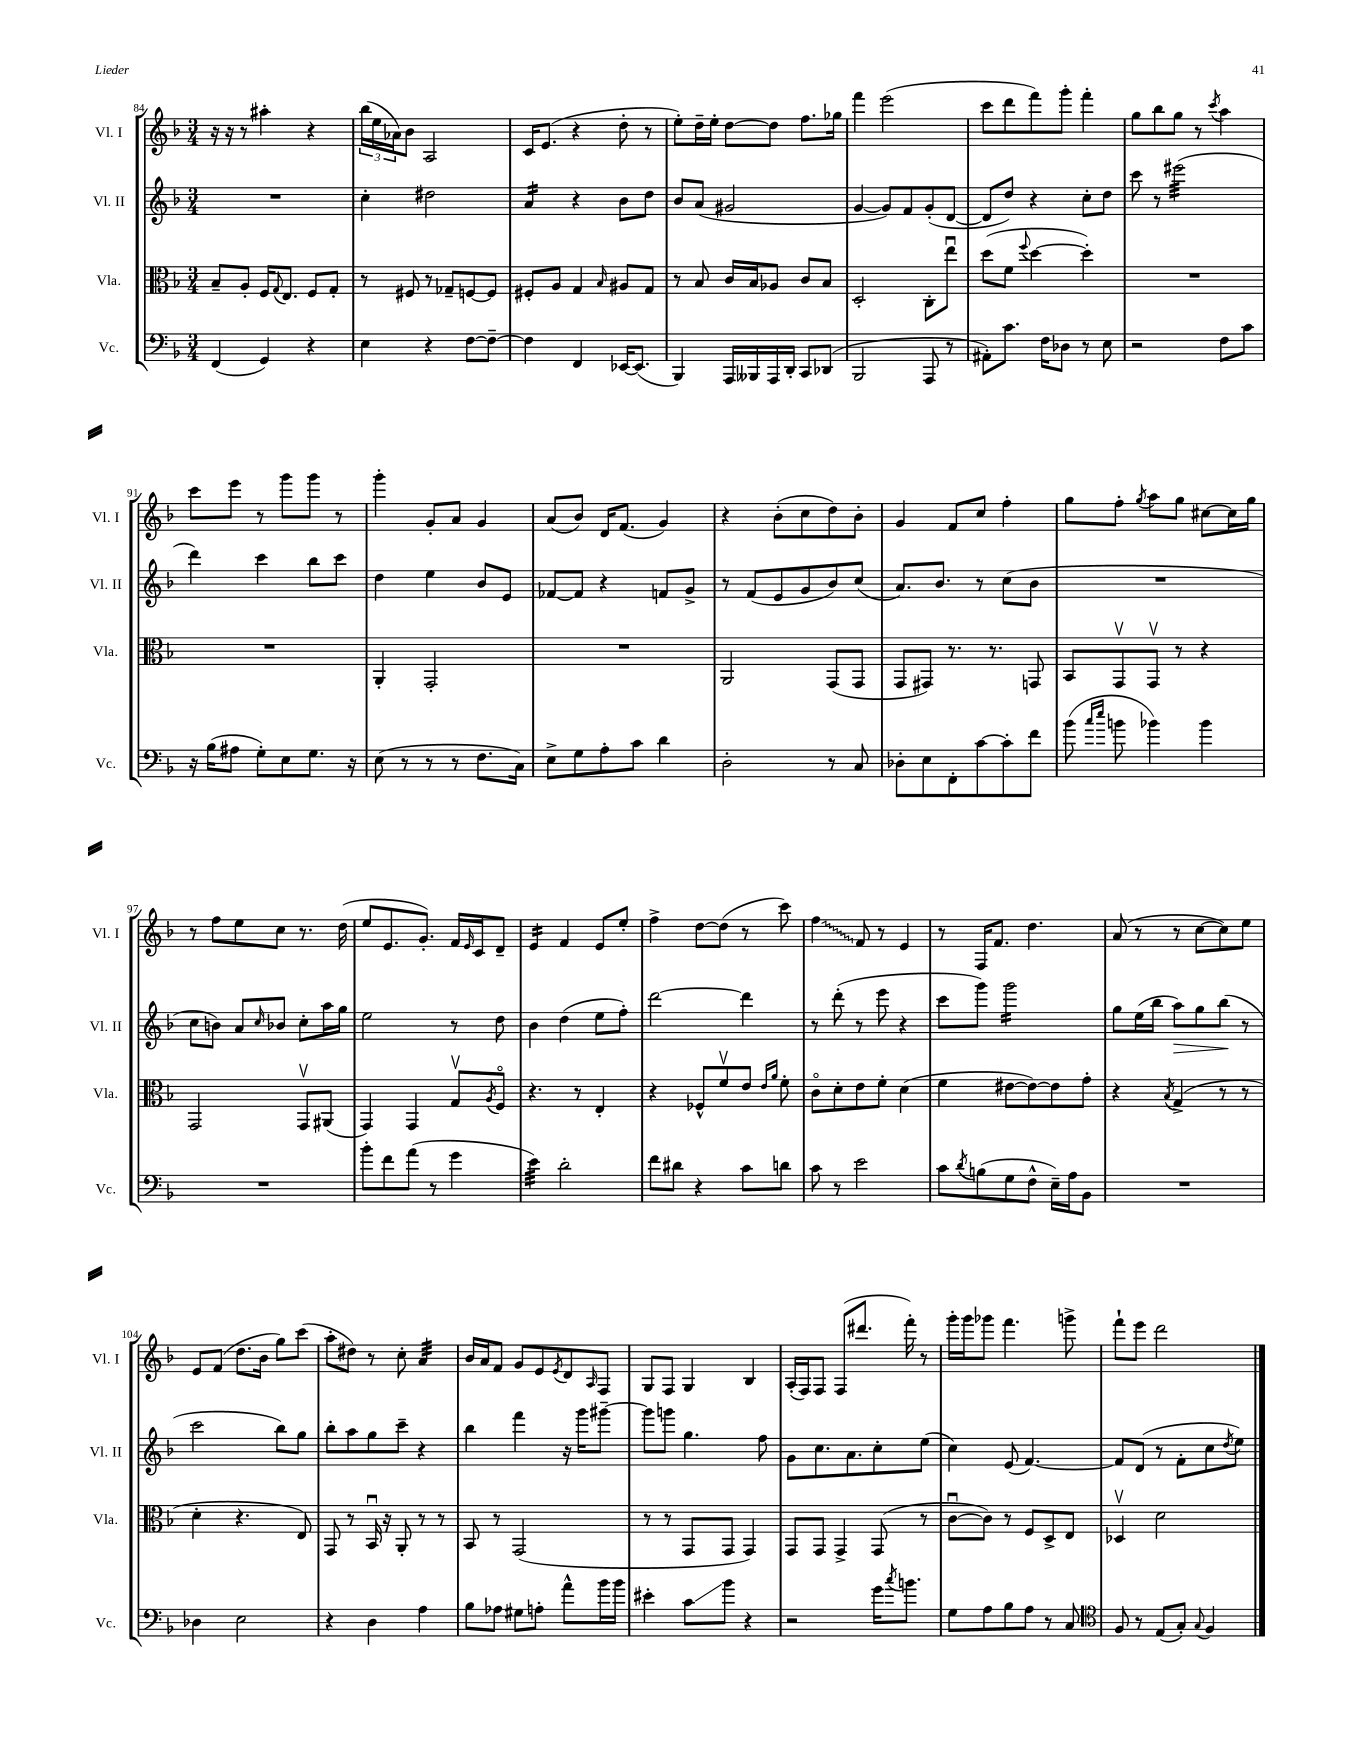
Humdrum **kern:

**kern	**kern	**kern	**kern
*staff4	*staff3	*staff2	*staff1
*clefF4	*clefC3	*clefG2	*clefG2
*k[b-]	*k[b-]	*k[b-]	*k[b-]
*M3/4	*M3/4	*M3/4	*M3/4
(4FF/	8B-~/L	2.r	16r
.	.	.	16r
.	8A'/J	.	8r
4GG/)	16F/LK	.	4aa#'\
.	8qqG/	.	.
.	8.E/J	.	.
4r	8F/L	.	4r
.	8G'/J	.	.
=	=	=	=
4E\	8r	4cc'\	(24bb-\LL
.	.	.	24ee\
.	.	.	24a-\J)
.	8F#/	.	8b-\J
4r	8r	2dd#\	2A/
.	8G-~/L	.	.
[8F\L	[8F/	.	.
8F~\_J	8F/]J	.	.
=	=	=	=
4F\]	8F#'/L	4a/	16c/LK
.	.	.	(8.e/J
.	8A/J	.	.
4FF/	4G/	4r	4r
.	16qqB-/	.	.
[16EE-/LK	8A#/L	8b-\L	8dd'\
(8.EE-/]J	.	.	.
.	8G/J	8dd\J	8r
=	=	=	=
4BBB-/)	8r	8b-/L	8ee'\L)
.	8B-/	(8a/J	16dd~\L
.	.	.	16ee'\JJ
16AAA/LL	16c/LL	2g#/	[8dd\L
16BBB--/	16B-/J	.	.
16AAA/	8A-/J	.	8dd\]J
16DD'/JJ	.	.	.
8CC/L	8c/L	.	8.ff\L
(8DD-/J	8B-/J	.	.
.	.	.	16gg-\Jk
=	=	=	=
2BBB-/	2D'/	[4g/	4fff\
.	.	8g/]L)	(2eee\
.	.	8f/	.
8AAA/	8C'\L	(8g'/	.
8r	8eeu\J	[8d/J	.
=	=	=	=
8AA#'\L)	(8dd\L	8d/]L	8ccc\L
8.c\J	8f\J	8dd/J)	8ddd\
.	8qqff/	.	.
.	[4dd\	4r	8fff\)
16F\LK	.	.	.
8D-\J	.	.	8ggg'\J
8r	4dd'\])	8cc'\L	4fff'\
8E\	.	8dd\J	.
=	=	=	=
2r	2.r	8ccc\	8gg\L
.	.	8r	8bb-\
.	.	(2eee#\	8gg\J
.	.	.	8r
.	.	.	8qccc/
8F\L	.	.	4aa\
8c\J	.	.	.
=	=	=	=
16r	2.r	4ddd\)	8ccc\L
(16B-\LK	.	.	.
8A#\J	.	.	8eee\J
8G'\L)	.	4ccc\	8r
8E\	.	.	8ggg\L
8.G\J	.	8bb-\L	8ggg\J
.	.	8ccc\J	8r
16r	.	.	.
=	=	=	=
(8E\	4AA'/	4dd\	4ggg'\
8r	.	.	.
8r	2GG'/	4ee\	8g'/L
8r	.	.	8a/J
8.F\L	.	8b-/L	4g/
.	.	8e/J	.
16C\Jk)	.	.	.
=	=	=	=
8E^\L	2.r	[8f-/L	(8a/L
8G\	.	8f-/]J	8b-/J)
8A'\	.	4r	16d/LK
.	.	.	(8.f/J
8c\J	.	.	.
4d\	.	8f/L	4g/)
.	.	8g^/J	.
=	=	=	=
2D'\	2AA/	8r	4r
.	.	(8f/L	.
.	.	8e/	(8b-'\L
.	.	8g/	8cc\
8r	(8GG/L	8b-/)	8dd\)
8C/	8GG/J	(8cc/J	8b-'\J
=	=	=	=
8D-'\L	8GG/L	8.a/L)	4g/
8E\	8GG#/J)	.	.
.	.	8.b-/J	.
8FF'\	8.r	.	8f/L
[8c\	.	8r	8cc/J
.	8.r	.	.
8c'\]	.	(8cc\L	4ff'\
8f\J	8GG/	8b-\J	.
=	=	=	=
(8b-\	8BB-/L	2.r	8gg\L
16qqcc/LL	.	.	.
16qqee/JJ	.	.	.
8b\	8GGv/	.	8ff'\J
.	.	.	8qgg/
4b-\)	8GGv/J	.	8aa\L
.	8r	.	8gg\J
4b-\	4r	.	[8cc#\L
.	.	.	16cc#\]L
.	.	.	16gg\JJ
=	=	=	=
2.r	2GG/	8cc\L	8r
.	.	8b\J)	8ff\L
.	.	8a/L	8ee\
.	.	16qqcc/	.
.	.	8b-/J	8cc\J
.	8GGv/L	8cc'\L	8.r
.	(8AA#/J	16aa\L	.
.	.	16gg\JJ	(16dd\
=	=	=	=
8b-'\L	4GG/)	2ee\	8ee/L
8f\	.	.	8.e/
(8a\J	4GG/	.	.
.	.	.	8.g'/J)
8r	.	.	.
4g\	8Gv/L	8r	16f/LL
.	.	.	16qqe/
.	.	.	16c/J
.	8qA/	.	.
.	8Fo/J	8dd\	8d~/J
=	=	=	=
4e\)	4.r	4b-\	4e/
2d'\	.	(4dd\	4f/
.	8r	.	.
.	4E'/	8ee\L	8e/L
.	.	8ff'\J)	8ee'/J
=	=	=	=
8f\L	4r	[2ddd\	4ff^\
8d#\J	.	.	.
4r	8F-^^/L	.	[8dd\L
.	8fv/	.	(8dd\]J
8c\L	8e/J	4ddd\]	8r
.	16qqe/LL	.	.
.	16qqa/JJ	.	.
8d\J	8f'\	.	8ccc\)
=	=	=	=
8c\	8co\L	8r	4ff\
8r	8d'\	(8ddd'\	.
2e\	8e\	8r	8f/
.	8f'\J	8eee\	8r
.	(4d\	4r	4e/
=	=	=	=
8c\L	4f\	8ccc\L	8r
8qd/	.	.	.
(8B\	.	8ggg\J)	16F/LK
.	.	.	8.f/J
8G\	[8e#\L	2ggg\	.
8F^^\J	8e#\_)	.	4.dd\
16E~\LL)	8e#\]	.	.
16A\J	.	.	.
8BB-\J	8g'\J	.	.
=	=	=	=
2.r	4r	8gg\L	(8a/
.	.	(16ee\L	8r
.	.	16bb-\JJ	.
.	8qB-/	.	.
.	(4G^/	8aa\L)	8r
.	.	8gg\	[8cc\L
.	8r	(8bb-\J	8cc\])
.	8r	8r	8ee\J
=	=	=	=
4D-\	4d'\	2ccc\	8e/L
.	.	.	(8f/J
2E\	4.r	.	8.dd\L
.	.	.	16b-\Jk
.	.	8bb-\L)	8gg\L)
.	8E/)	8gg\J	(8ccc\J
=	=	=	=
4r	8GG/	8bb-'\L	8aa'\L
.	8r	8aa\	8dd#\J)
4D\	16BB-u/	8gg\	8r
.	16r	.	.
.	8AA'/	8ccc~\J	8cc'\
4A\	8r	4r	4a/
.	8r	.	.
=	=	=	=
8B-\L	8BB-/	4bb-\	16b-/LL
.	.	.	16a/J
8A-\J	8r	.	8f/J
8G#\L	(2GG/	4fff\	8g/L
8A'\J	.	.	8e/
.	.	.	8qe/
8a^^\L	.	16r	8d/
.	.	16ggg\LK	.
.	.	.	16qqA/
16b-\L	.	[8ggg#~\J	8F/J
16b-\JJ	.	.	.
=	=	=	=
4e#'\	8r	8ggg#\]L	8G/L
.	8r	8ggg\J	8F/J
8c\L	8GG/L	4.gg\	4G/
8b-\J	8GG/J	.	.
4r	4GG/)	.	4B-/
.	.	8ff\	.
=	=	=	=
2r	8GG/L	8g\L	(16A'/LL
.	.	.	16F/J)
.	8GG/J	8.cc\	8F/J
.	4GG^/	.	(8F/L
.	.	8.a\	.
.	.	.	8.ddd#/J
16g\LK	(8GG/	8cc'\	.
8qcc/	.	.	.
8.b\J	.	.	16fff'\)
.	8r	(8ee\J	8r
=	=	=	=
8G\L	[8cu\L	4cc\)	16ggg'\LL
.	.	.	16ggg\J
8A\	8c\]J)	.	8ggg-\J
8B-\	8r	(8e/	4.fff\
8A\J	8F/L	[4.f/)	.
8r	8D^/	.	.
8C/	8E/J	.	8ggg^\
=	=	=	=
*clefC4	*	*	*
8F/	4D-v/	8f/]L	8fff`\L
8r	.	(8d/J	8eee\J
(8E/L	2d\	8r	2ddd\
8G'/J)	.	8f'\L	.
8qqG/	.	.	.
4F/	.	8cc\	.
.	.	8qdd/	.
.	.	8ee\J)	.
==	==	==	==
*-	*-	*-	*-
